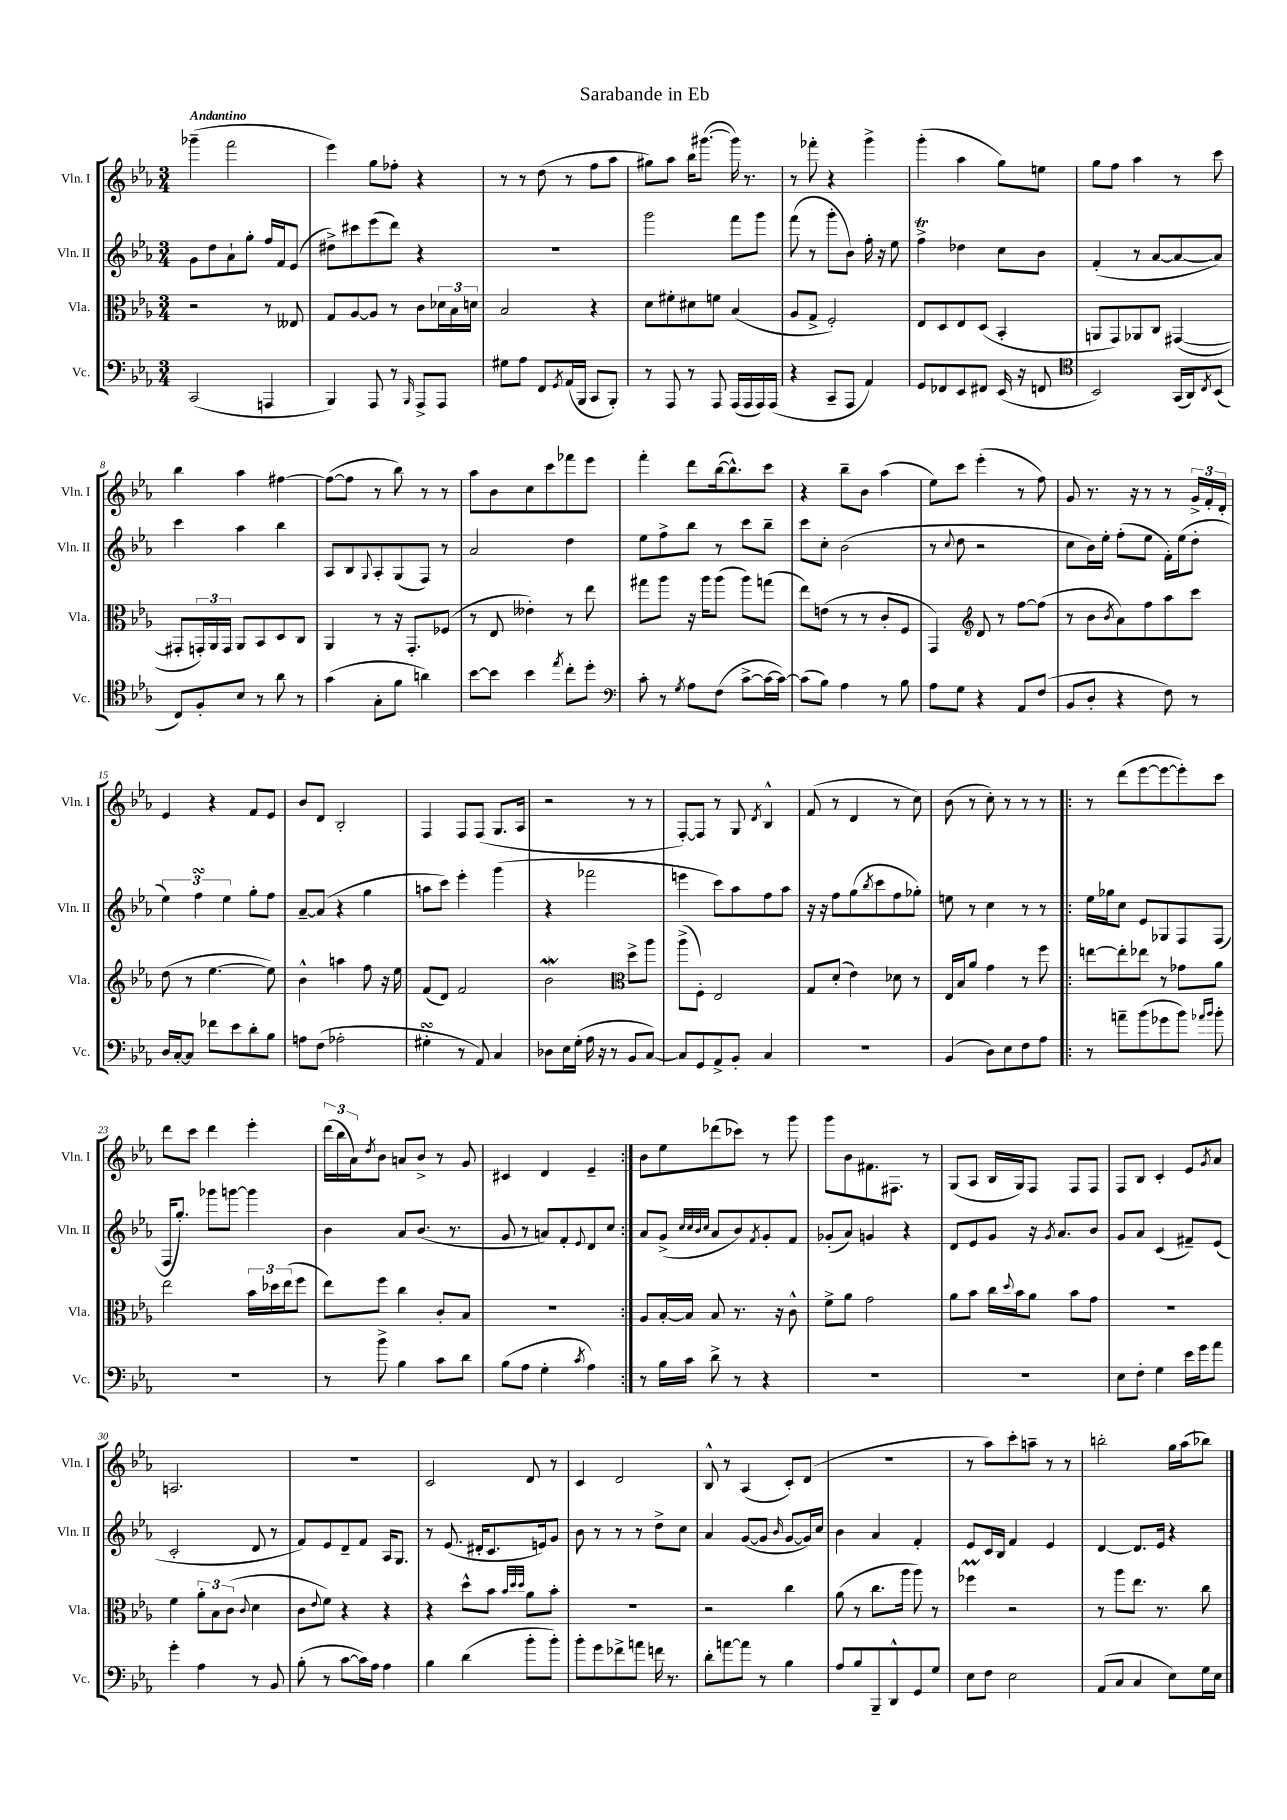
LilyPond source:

\header { title = "Sarabande in Eb" }
<<
\new StaffGroup <<
\new Staff = "s0" \with { instrumentName = "Vln. I" shortInstrumentName = "Vln. I" } {
    \clef treble \key ees \major \numericTimeSignature \time 3/4 \tempo "Andantino"
    ges'''4--( f'''2 |
    ees'''4) g''8 fes''8-. r4 |
    r8 r8 d''8( r8 f''8 aes''8 |
    gis''8) aes''8 bes''16 gis'''8.~( gis'''16) r8. |
    r8 fes'''8-. r4 g'''4-> |
    g'''4-.( aes''4 g''8) e''8 |
    g''8 f''8 aes''4 r8 c'''8 |
    bes''4 aes''4 fis''4~ |
    fis''8~( fis''8 r8 bes''8) r8 r8 |
    aes''8 bes'8 c''8 c'''8 fes'''8 ees'''8 |
    f'''4-. d'''8 bes''16~( bes''8.-^) c'''8 |
    r4 bes''8-- bes'8 aes''4( |
    ees''8) c'''8 ees'''4-.( r8 f''8) |
    g'8 r8. r16 r8 r8 \tuplet 3/2 { g'16-> f'16-. d'16-. } |
    ees'4 r4 f'8 ees'8 |
    bes'8 d'8 bes2-. |
    f4 f8 f8( g8. aes16 |
    r2 r8 r8 |
    f8~-.) f8 r8 g8 \acciaccatura { d'8 } bes4-^ |
    f'8( r8 d'4 r8 c''8) |
    bes'8( r8 c''8-.) r8 r8 r8 |
    \repeat volta 2 { r8 d'''8( ees'''8~ ees'''8~ ees'''8-.) c'''8 |
    d'''8 c'''8 d'''4 ees'''4-. |
    \tuplet 3/2 { d'''16( bes''16 aes'16) } \acciaccatura { d''8 } bes'8 a'8 bes'8-> r8 g'8 |
    cis'4 d'4 ees'4-- | }
    bes'8 ees''8 des'''8( ces'''8) r8 g'''8 |
    g'''8 bes'8 fis'8. fis8. r8 |
    g8( aes8 bes16 g16) f8 f8 f8 |
    f8 bes8 c'4-. ees'8 \acciaccatura { g'8 } aes'8 |
    a2. |
    R2. |
    c'2 d'8 r8 |
    c'4 d'2 |
    bes8-^ r8 aes4( c'8-.) d'8( |
    R2. |
    r8 aes''8) c'''8-. a''8-- r8 r8 |
    b''2-. g''16 aes''16( bes''8) \bar "|." |
}
\new Staff = "s1" \with { instrumentName = "Vln. II" shortInstrumentName = "Vln. II" } {
    \clef treble \key ees \major \numericTimeSignature \time 3/4
    g'8 d''8 aes'8-! g''8-. f''16 f'16 ees'8( |
    dis''8->) cis'''8 ees'''8( d'''8) r4 |
    R2. |
    g'''2 f'''8 g'''8 |
    f'''8( r8 g'''8-. bes'8) f''16-. r16 ees''8 |
    f''4->\trill des''4 c''8 bes'8 |
    f'4-.( r8 aes'8~ aes'8~ aes'8) |
    c'''4 aes''4 bes''4 |
    aes8 bes8 \appoggiatura { g8 } aes8-. g8( f8) r8 |
    aes'2 d''4 |
    ees''8 f''8-> bes''8 r8 c'''8 bes''8-- |
    c'''8 c''8-. bes'2( |
    r8 \appoggiatura { c''8 } d''8 r2 |
    c''8 bes'16) ees''16-. f''8-.( ees''8 f'16-.) ees''16( d''8-. |
    \tuplet 3/2 { ees''4) f''4\turn ees''4 } g''8-. f''8 |
    aes'8~-- aes'8( r4 g''4 |
    a''8 c'''8) ees'''4-. g'''4( |
    r4 fes'''2 |
    e'''4 c'''8) aes''8 f''8 aes''8 |
    r16 r16 f''8 g''8( \acciaccatura { bes''8 } c'''8 f''8 ges''8-.) |
    e''8 r8 c''4 r8 r8 |
    \repeat volta 2 { ees''16 ges''16 c''8 ees'8 ges8 f8 f8( |
    f16 g''8.-.) ges'''8 g'''8~ g'''4 |
    bes'4 aes'8 bes'8.( r8. |
    g'8 r8 a'8) f'8-. \appoggiatura { ees'8 } d'8 c''8 | }
    aes'8 g'8->( \grace { c''32 c''32 bes'32 c''32 } aes'8 bes'8) \acciaccatura { f'8 } g'8-. f'8 |
    ges'8-.( aes'8) g'4 r4 |
    d'8 ees'8 g'8 r16 \acciaccatura { g'8 } aes'8. bes'8 |
    g'8 aes'8 c'4( fis'8--) ees'8( |
    c'2-. d'8 r8 |
    f'8) ees'8 d'8-- f'8 aes16 g8. |
    r8 ees'8.( dis'16-. c'8. e'16) g'8 |
    bes'8 r8 r8 r8 d''8-> c''8 |
    aes'4 g'8~( g'8 \grace { bes'16 } g'8~ g'16) c''16 |
    bes'4 aes'4 f'4-. |
    ees'8 c'16 bes16 f'4 ees'4 |
    d'4~ d'8. ees'16 r4 \bar "|." |
}
\new Staff = "s2" \with { instrumentName = "Vla." shortInstrumentName = "Vla." } {
    \clef alto \key ees \major \numericTimeSignature \time 3/4
    r2 r8 eeses8 |
    g8 aes8~ aes8 r8 c'8 \tuplet 3/2 { des'16 bes16 d'16 } |
    bes2 r4 |
    d'8 fis'8-. dis'8 f'8 bes4( |
    aes8 g8-> f2-.) |
    ees8 d8 ees8 d8( bes,4-. |
    a,8 g,8) aes,8 c8 gis,4~( |
    gis,8-. \tuplet 3/2 { g,16-.) aes,16 g,16 } aes,8 bes,8 d8 c8 |
    aes,4 r8 r16 g,8.-. fes8( |
    r8 ees8 eeses'4-.) r8 ees''8 |
    gis''8 aes''8 r16 aes''16 aes''8( aes''8) g''8( |
    ees''8) e'8( r8 r8 c'8-. f8 |
    g,4) \clef treble d'8 r8 f''8~ f''8( |
    r8 bes'8 \acciaccatura { bes'8 } aes'8) f''8 aes''8 c'''8 |
    d''8( r8 ees''4.~ ees''8) |
    bes'4-^ a''4 f''8 r16 ees''16 |
    f'8( d'8) f'2 |
    bes'2\mordent \clef alto d''8-> aes''8 |
    aes''8->( f8-.) ees2 |
    g8 d'8-.( ees'4) des'8 r8 |
    ees16 bes16 aes'8 g'4 r8 f''8 |
    \repeat volta 2 { e''8~ e''8-. ees''8 r8 ges'8 aes'8 |
    ees''2 \tuplet 3/2 { bes'16 des''16 ees''16( } f''8 |
    ees''8) f''8 c''4 c'8-. bes8 |
    R2. | }
    aes8 bes16~-. bes16 bes8 r8. r16 c'8-^ |
    f'8-> aes'8 g'2 |
    aes'8 bes'8 c''16 \appoggiatura { d''8 } bes'16 aes'8 bes'8 g'8 |
    R2. |
    f'4 \tuplet 3/2 { aes'8-. bes8 c'8( } \appoggiatura { c'8 } d'4 |
    c'8 \appoggiatura { ees'8 } f'8) r4 r4 |
    r4 d''8-^ bes'8 \grace { bes'32 d''32 d''32 } aes'8 bes'8-. |
    R2. |
    r2 c''4 |
    aes'8( r8 c''8. aes''16 aes''8) r8 |
    fes''4\prall r2 |
    r8 aes''8 ees''8. r8. c''8 \bar "|." |
}
\new Staff = "s3" \with { instrumentName = "Vc." shortInstrumentName = "Vc." } {
    \clef bass \key ees \major \numericTimeSignature \time 3/4
    c,2( a,,4 |
    bes,,4) aes,,8 r8 \grace { bes,,16 } aes,,8-> aes,,8 |
    gis8 aes8 f,8 \acciaccatura { g,8 } aes,16( bes,,16 c,8 bes,,8-.) |
    r8 aes,,8 r8 aes,,8 aes,,16( aes,,16 aes,,16) aes,,16( |
    r4 c,8-- aes,,8 aes,4) |
    g,8 fes,8 ees,8 fis,8 ees,16( r16 f,8 |
    \clef tenor bes,2) g,16( aes,16) \acciaccatura { c8 } bes,8( |
    c8) f8-. bes8 r8 aes'8 r8 |
    g'4( g8-. f'8 a'4) |
    bes'8~ bes'8 bes'4 \acciaccatura { ees''8 } c''8-. d''8-. |
    \clef bass c'8-. r8 \acciaccatura { g8 } aes8 f8( c'8~-> c'16~ c'16~) |
    c'8( bes8) aes4 r8 bes8 |
    aes8 g8 r4 aes,8 f8( |
    bes,8 d8-. r4 f8) r8 |
    d16 c16~-. c8 fes'8 ees'8 d'8-. bes8 |
    a8 f8( aes2-. |
    gis4-.\turn r8 aes,8) c4 |
    des8 ees16 g16-.( aes16 r16 r8 bes,8 c8~) |
    c8 g,8 aes,8-> bes,8-. c4 |
    R2. |
    bes,4( d8) ees8 f8 aes8 |
    \repeat volta 2 { r8 a'8-- bes'8( ges'8 bes'8) \grace { aes'16 bes'16 } bes'8-. |
    R2. |
    r8 bes'8-> bes4 c'8 d'8 |
    bes8( aes8 g4-. \acciaccatura { c'8 } aes4) | }
    r8 bes16 c'16 d'8-> r8 r4 |
    R2. |
    R2. |
    ees8 f8-. g4 ees'16 g'16 aes'8 |
    g'4-. aes4 r8 bes,8 |
    bes8-.( r8 c'8~ c'16) aes16 aes4 |
    bes4 d'4( bes'8-. bes'8-.) |
    bes'8-. g'8 fes'8-> a'8 f'16 r8. |
    d'8-. a'8~ a'8 r8 bes4 |
    aes8 bes8 bes,,8-- d,8-^ g,8 g8 |
    ees8 f8 ees2 |
    aes,8( c8 c4 ees8) g16 ees16 \bar "|." |
}
>>
>>
